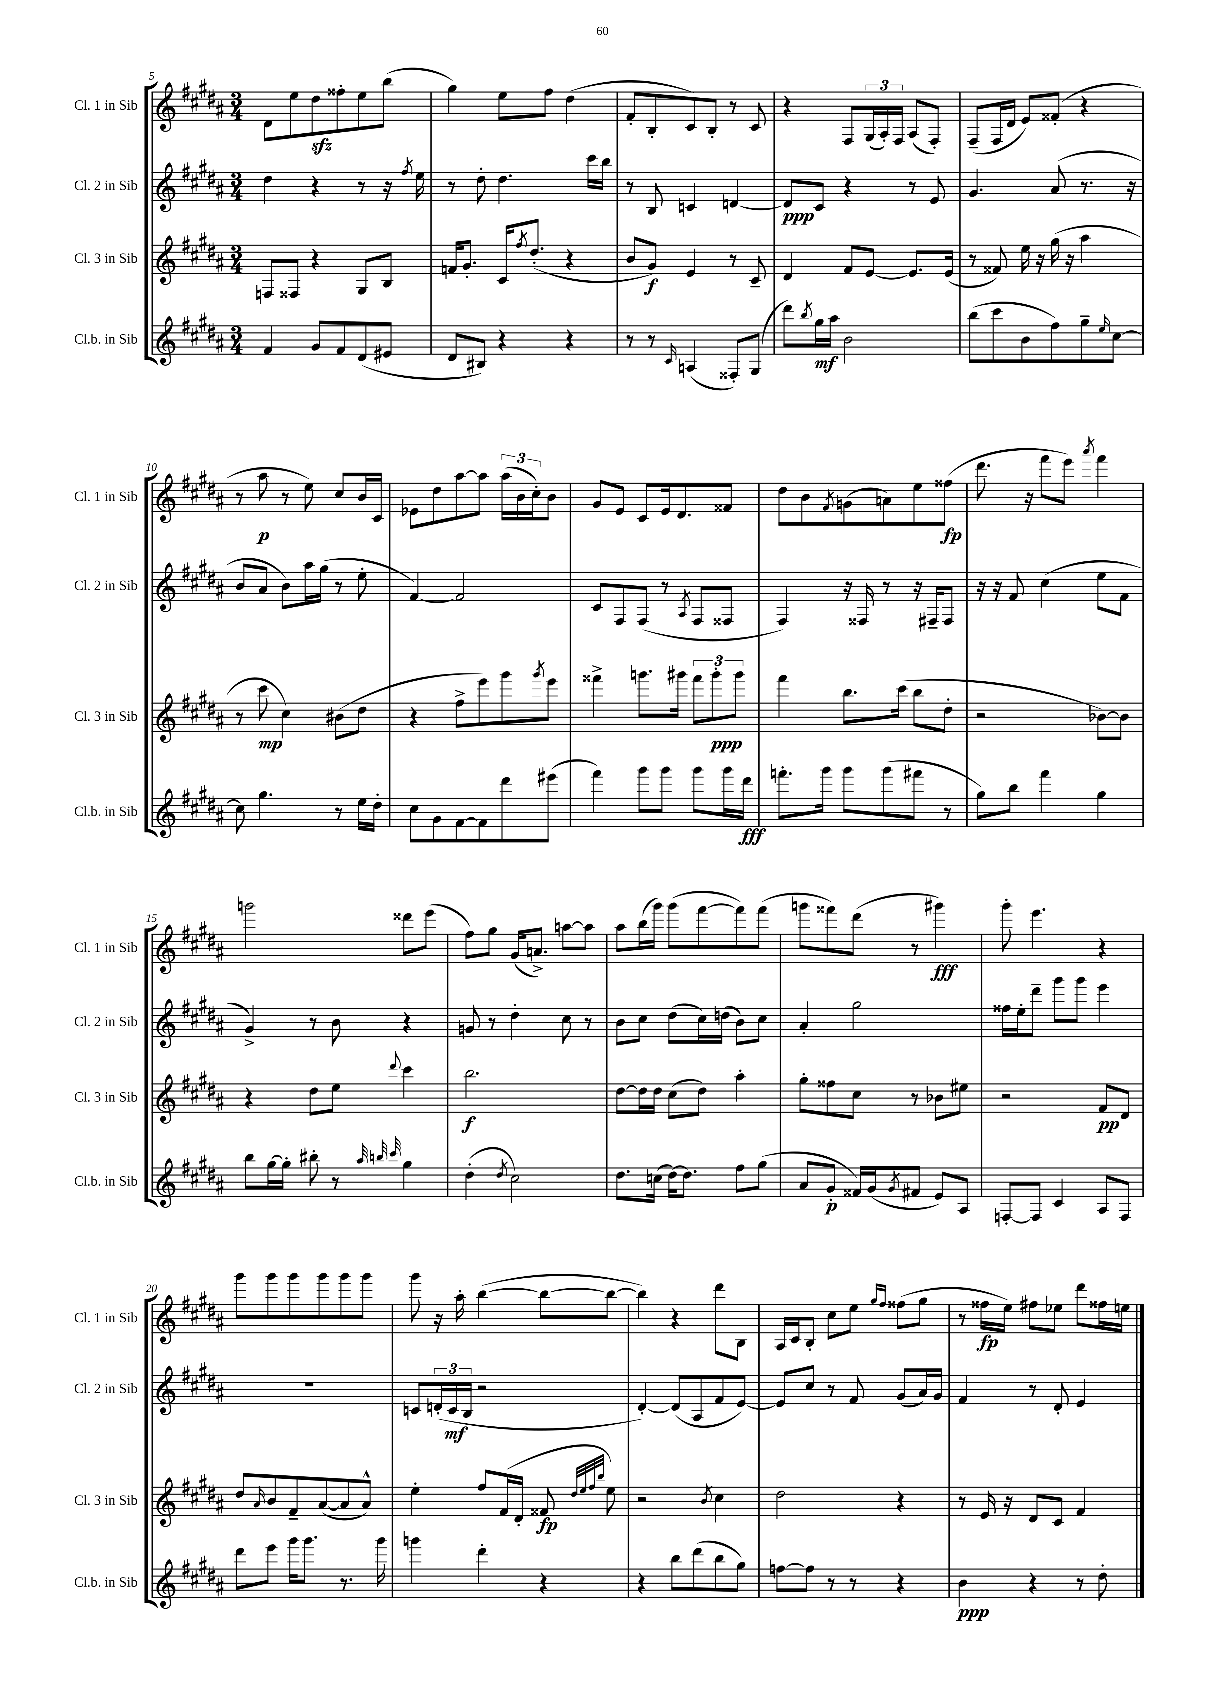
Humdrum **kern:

**kern	**kern	**kern	**kern
*staff4	*staff3	*staff2	*staff1
*clefG2	*clefG2	*clefG2	*clefG2
*k[f#c#g#d#a#]	*k[f#c#g#d#a#]	*k[f#c#g#d#a#]	*k[f#c#g#d#a#]
*M3/4	*M3/4	*M3/4	*M3/4
4f#/	8F/L	4dd#\	8d#\L
.	8F##/J	.	8ee\
8g#/L	4r	4r	8dd#\
8f#/	.	.	8ff##'\
(8d#/	8G#/L	8r	8ee\
8e#/J	8B/J	16r	(8bb\J
.	.	8qff#/	.
.	.	16ee\	.
=	=	=	=
8d#/L	16f/LK	8r	4gg#\)
.	8.g#'/J	.	.
8B#/J)	.	8dd#'\	.
4r	16c#/LK	4.dd#\	8ee\L
.	8qff#/	.	.
.	(8.dd#'/J	.	.
.	.	.	8ff#\J
4r	4r	.	(4dd#\
.	.	16ccc#\LL	.
.	.	16bb\JJ	.
=	=	=	=
8r	8b/L	8r	8f#'/L
8r	8g#/J)	8B/	8B'/
16qqc#/	.	.	.
(4A/	4e/	4c/	8c#/)
.	.	.	8B'/J
8F##'/L)	8r	[4d/	8r
(8G#/J	8c#~/	.	8c#/
=	=	=	=
8ddd#\L)	4d#/	8d/]L	4r
8qbb/	.	.	.
16gg#\L	.	8c#/J	.
16aa#\JJ	.	.	.
2b\	8f#/L	4r	8F#/L
.	[8e/J	.	(24G#/L
.	.	.	24A#'/)
.	.	.	24F#/JJ
.	8.e/]L	8r	(8A#/L
.	.	8e/	8F#'/J)
.	(16e/Jk	.	.
=	=	=	=
(8bb\L	8r	4.g#/	(8F#~/L
8ccc#\	8f##/)	.	16F#/L
.	.	.	16d#/JJ
8b\	16ee\	.	8e/L)
.	16r	.	.
8ff#\)	(16gg#\	(8a#/	(8f##'/J
.	16r	.	.
8gg#~\	4aa#\	8.r	4r
16qqee/	.	.	.
[8cc#\J	.	.	.
.	.	16r	.
=	=	=	=
8cc#\]	8r	8b/L	8r
4.gg#\	8ccc#\	8a#/J	8aa#\
.	4cc#\)	8b\L)	8r
.	.	16aa#\L	8ee\)
.	.	(16gg#\JJ	.
8r	(8b#\L	8r	8cc#/L
16ee\LL	8dd#\J	8ee'\	16b/L
16dd#'\JJ	.	.	16c#/JJ
=	=	=	=
8cc#\L	4r	[4f#/)	8e-\L
8g#\	.	.	8dd#\
[8f#\	8ff#^\L	2f#/]	[8aa#\
8f#\]	8eee\)	.	8aa#\]J
8ddd#\	8ggg#\	.	(24aa#\LL
.	.	.	24b\
.	.	.	24cc#'\J)
.	8qggg#/	.	.
(8eee#\J	8eee\J	.	8b\J
=	=	=	=
4fff#\)	4fff##^\	8c#/L	8g#/L
.	.	8F#/	8e/J
8ggg#\L	8.ggg\L	(8F#/J	8c#/L
8ggg#\J	.	8r	16e/k
.	16ggg#\Jk	.	8.d#/
.	.	8qA#/	.
8ggg#\L	12fff##\L	8F#/L	.
.	12ggg#'\	.	.
16ggg#\L	.	8F##/J	8f##/J
.	12ggg#\J	.	.
16ddd#\JJ	.	.	.
=	=	=	=
8.fff'\L	4fff#\	4F#/)	8dd#\L
.	.	.	8b\
16ggg#\Jk	.	.	.
.	.	.	8qf#/
8ggg#\L	8.bb\L	16r	(8g\
.	.	16F##/	.
(8ggg#\	.	8r	8a\)
.	(16ccc#\Jk	.	.
8fff#\J	8bb\L	16r	8ee\
.	.	16F#~/LK	.
8r	8dd#'\J	8F#/J	(8ff##\J
=	=	=	=
8gg#\L)	2r	16r	8.ddd#\
.	.	16r	.
8bb\J	.	8f#/	.
.	.	.	16r
4fff#\	.	(4cc#\	8fff#\L
.	.	.	8eee\J)
.	.	.	8qaaa#/
4gg#\	[8b-\L)	8ee\L	4fff#\
.	8b-\]J	8f#\J	.
=	=	=	=
8bb\L	4r	4g#^/)	2ggg\
[16gg#\L	.	.	.
16gg#'\]JJ	.	.	.
8bb#'\	8dd#\L	8r	.
8r	8ee\J	8b\	.
32qqaa#/	.	.	.
32qqbb/	.	.	.
32qqccc#/	8qqddd#/	.	.
4gg#\	4ccc#\	4r	8ddd##\L
.	.	.	(8eee\J
=	=	=	=
(4dd#'\	2.bb\	8g/	8ff#\L)
.	.	8r	8gg#\J
8qdd#/	.	.	.
2cc#\)	.	4dd#'\	(16g#/LK
.	.	.	8.a^/J)
.	.	8cc#\	[8aa\L
.	.	8r	8aa\]J
=	=	=	=
8.dd#\L	[8dd#\L	8b\L	8aa#\L
.	16dd#\]L	8cc#\J	(16bb\L
(16cc\Jk	16dd#\JJ	.	16ggg#\JJ)
[16dd#\LK)	(8cc#\L	(8dd#\L	(8ggg#\L
8.dd#\]J	.	.	.
.	8dd#\J)	16cc#\L)	[8fff#\
.	.	(16dd\JJ	.
8ff#\L	4aa#'\	8b\L)	8fff#\])
(8gg#\J	.	8cc#\J	(8fff#\J
=	=	=	=
8a#/L	8gg#'\L	4a#'/	8ggg\L
8g#'/J	8ff##\	.	8fff##\)
16f##/LL)	8cc#\J	2gg#\	(8ddd#\J
(16g#/J	.	.	.
8qg#/	.	.	.
8f#/J	8r	.	8r
8e/L)	8b-\L	.	4ggg#\)
8A#/J	8ee#\J	.	.
=	=	=	=
[8F'/L	2r	16ff##\LL	8ggg#'\
.	.	16ee'\J	.
8F/]J	.	8ddd#~\J	4.eee\
4c#/	.	8ggg#\L	.
.	.	8ggg#\J	.
8A#/L	8f#/L	4eee\	4r
8F/J	8d#/J	.	.
=	=	=	=
8ddd#\L	8dd#/L	2.r	8ggg#\L
.	16qqa#/	.	.
8eee\J	8b/	.	8ggg#\
16ggg#\LK	8f#~/	.	8ggg#\
8.ggg#\J	.	.	.
.	([8a#/	.	8ggg#\
8.r	8a#/]	.	8ggg#\
.	8a#^^/J)	.	8ggg#\J
16ggg#\	.	.	.
=	=	=	=
4ggg\	4ee'\	8c/L	8ggg#\
.	.	(24d'/L	16r
.	.	24c/	.
.	.	.	16aa#'\
.	.	24B/JJ	.
4ddd#'\	8ff#/L	2r	([4bb\
.	(16f#/L	.	.
.	16d#'/JJ	.	.
4r	8f##/	.	8bb\_L
.	32qqdd#/LLL	.	.
.	32qqee/	.	.
.	32qqff#/	.	.
.	32qqbb/JJJ	.	.
.	8ee\)	.	8bb\_J
=	=	=	=
4r	2r	[4d#'/)	4bb\])
8bb\L	.	(8d#/]L	4r
(8ddd#\	.	8A#/	.
.	8qb/	.	.
8bb\	4cc#\	8f#/	8ddd#\L
8gg#\J)	.	[8e/J)	8B\J
=	=	=	=
[8ff\L	2dd#\	8e/]L	16A#/LL
.	.	.	16c#/J
8ff\]J	.	8cc#/J	8B'/J
8r	.	8r	8cc#\L
8r	.	8f#/	8ee\J
.	.	.	16qqgg#/LL
.	.	.	16qqff#/JJ
4r	4r	(8g#/L	(8ff##\L
.	.	16a#/L)	8gg#\J
.	.	16g#/JJ	.
=	=	=	=
4b\	8r	4f#/	8r
.	16e/	.	16ff##\LL
.	16r	.	16ee\JJ)
4r	8d#/L	8r	8ff#\L
.	8c#/J	8d#'/	8ee-\J
8r	4f#/	4e/	8ddd#\L
8dd#'\	.	.	16ff##\L
.	.	.	16ee\JJ
==	==	==	==
*-	*-	*-	*-
